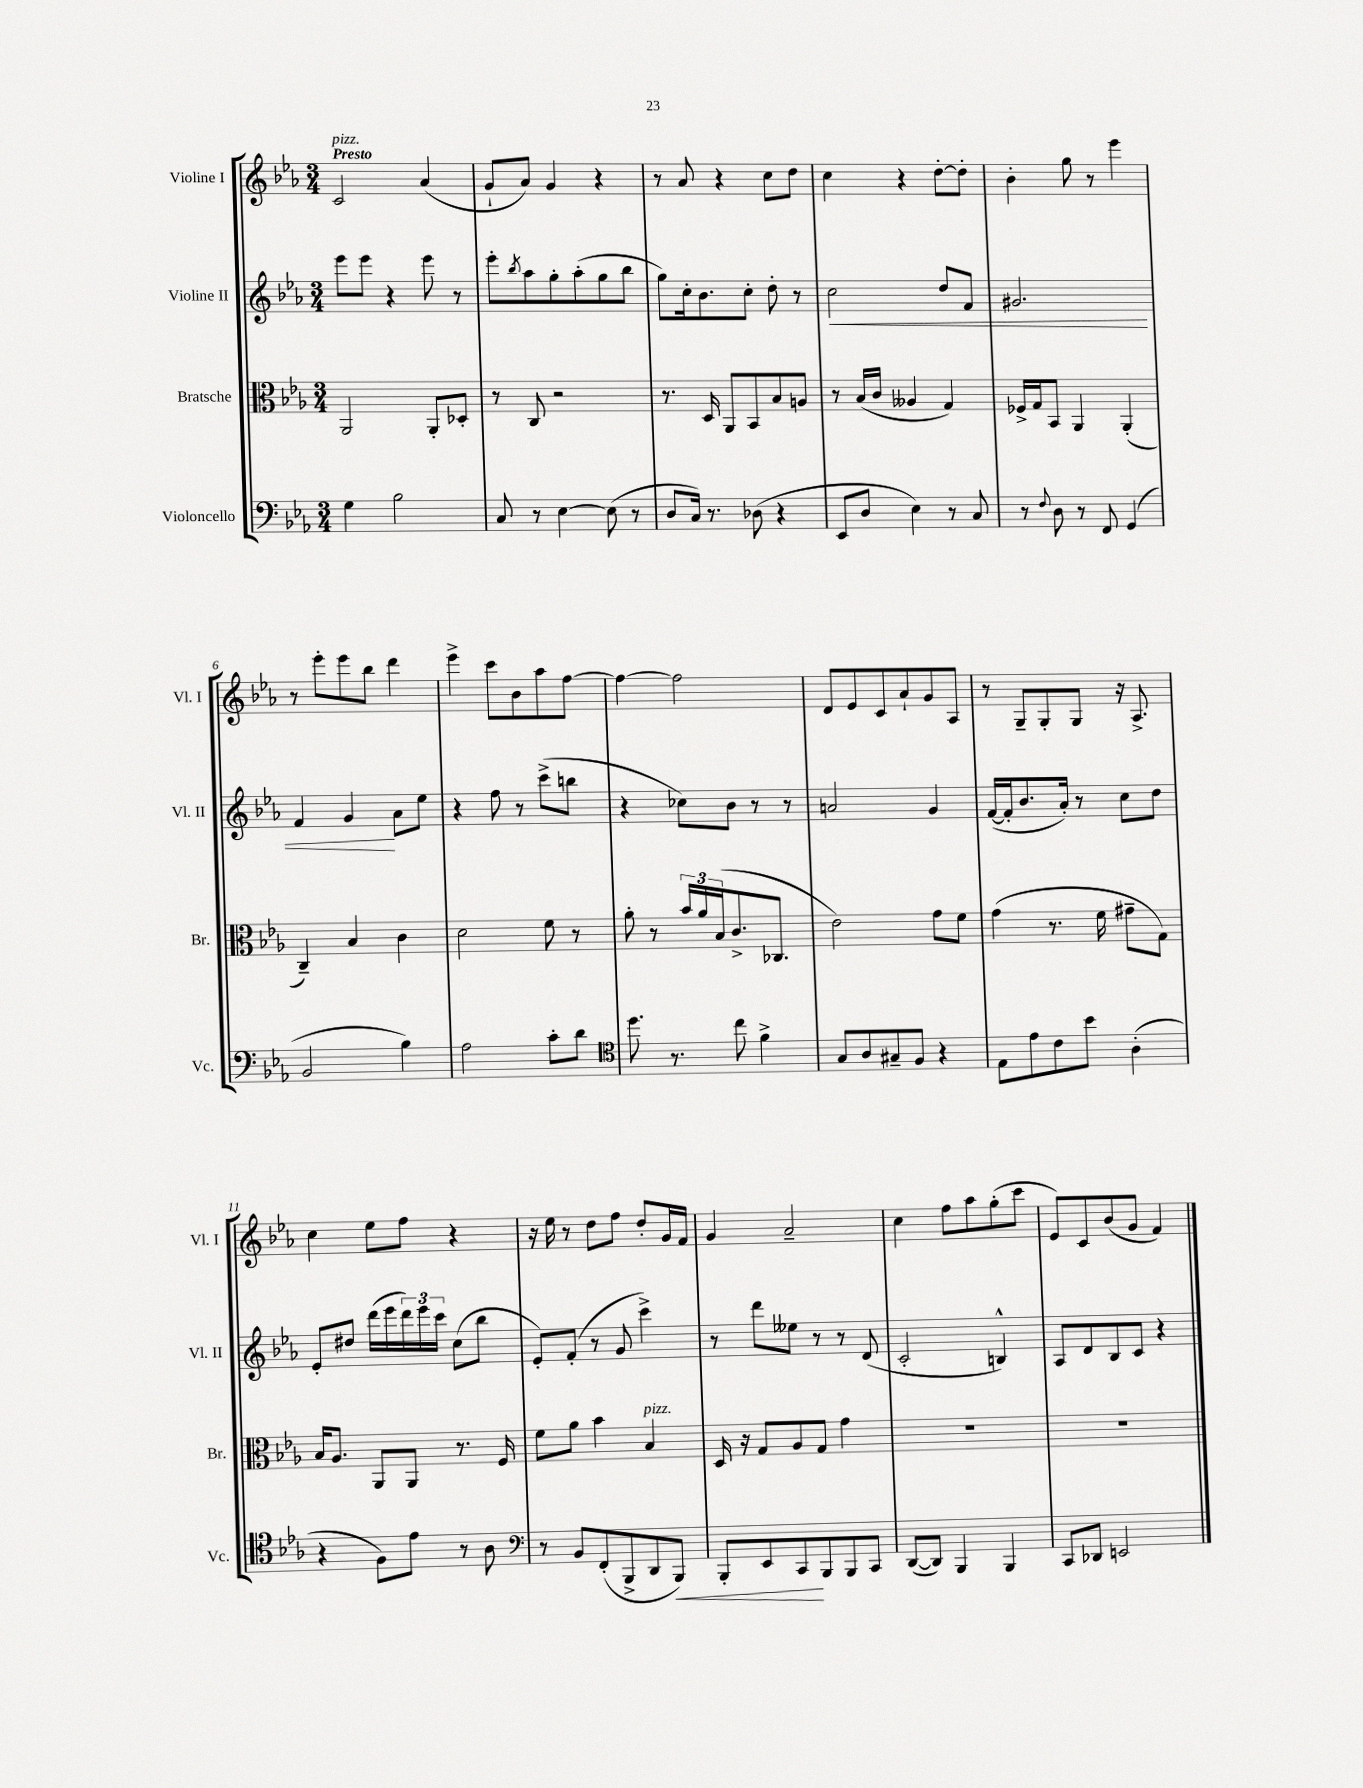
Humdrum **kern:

**kern	**kern	**kern	**kern
*staff4	*staff3	*staff2	*staff1
*clefF4	*clefC3	*clefG2	*clefG2
*k[b-e-a-]	*k[b-e-a-]	*k[b-e-a-]	*k[b-e-a-]
*M3/4	*M3/4	*M3/4	*M3/4
4G	2AA-	8eee-	2c
.	.	8eee-	.
2B-	.	4r	.
.	8AA-'	8eee-	(4a-
.	8D-'	8r	.
=	=	=	=
8C	8r	8eee-'	8g`
.	.	8qbb-	.
8r	8C	8aa-	8a-)
[4E-	2r	8gg'	4g
.	.	(8aa-'	.
(8E-]	.	8gg	4r
8r	.	8bb-	.
=	=	=	=
8D	8.r	8gg)	8r
16C)	.	16cc'	8a-
8.r	16D	8.b-	.
.	8AA-	.	4r
(8D-	8BB-	8cc'	.
4r	8B-	8dd'	8cc
.	8A	8r	8dd
=	=	=	=
8EE-	8r	2cc	4cc
8D	(16B-	.	.
.	16c	.	.
4E-)	4A--	.	4r
8r	4G)	8dd	[8dd'
8C	.	8f	8dd']
=	=	=	=
8r	16F-^	2.g#	4b-'
.	16G	.	.
8qqF	.	.	.
8D	8BB-	.	.
8r	4AA-	.	8gg
8FF	.	.	8r
(4GG	(4AA-'	.	4eee-
=	=	=	=
2BB-	4C~)	4f	8r
.	.	.	8eee-'
.	4B-	4g	8eee-
.	.	.	8bb-
4B-)	4c	8a-	4ddd
.	.	8ee-	.
=	=	=	=
2A-	2d	4r	4eee-^
.	.	8ff	8ccc
.	.	8r	8b-
8c'	8f	(8ccc^	8aa-
8d	8r	8bb	[8ff
=	=	=	=
*clefC4	*	*	*
8.dd	8a-'	4r	4ff_
.	8r	.	.
8.r	.	.	.
.	24b-	8cc-)	2ff]
.	24a-	.	.
.	(24B-	.	.
8cc	8.c^	8b-	.
4f^	.	8r	.
.	8.C-	.	.
.	.	8r	.
=	=	=	=
8G	2e-)	2a	8d
8A-	.	.	8e-
8G#~	.	.	8c
8F	.	.	8a-`
4r	8g	4g	8g
.	8f	.	8A-
=	=	=	=
8E-	(4g	([16f	8r
.	.	16f']	.
8e-	.	8.b-	8G~
8c	8.r	.	8G'
.	.	16a-')	.
8b-	.	8r	8G
.	16f	.	.
(4A-'	8g#~	8cc	16r
.	.	.	8.A-^
.	8G)	8dd	.
=	=	=	=
4r	16B-	8e-'	4cc
.	8.A-	.	.
.	.	8dd#	.
8F)	8AA-	(16ddd	8ee-
.	.	16eee-	.
8e-	8AA-	24ddd)	8ff
.	.	24eee-	.
.	.	24ccc	.
8r	8.r	(8cc	4r
8A-	.	8bb-	.
.	16F	.	.
=	=	=	=
*clefF4	*	*	*
8r	8f	8e-')	16r
.	.	.	16ee-
8BB-	8a-	(8f'	8r
(8FF'	4b-	8r	8dd
8BBB-^	.	8g	8ff
8DD	4B-	4ccc^)	8dd'
8BBB-)	.	.	16g
.	.	.	16f
=	=	=	=
8BBB-'	16D	8r	4g
.	16r	.	.
8EE-	8G	8ddd	.
8CC	8A-	8ee--	2a-~
8BBB-	8G	8r	.
8BBB-	4g	8r	.
8CC	.	(8d	.
=	=	=	=
([8DD	2.r	2c'	4cc
8DD])	.	.	.
4BBB-	.	.	8ff
.	.	.	8aa-
4BBB-	.	4B^^)	(8gg'
.	.	.	8ccc
=	=	=	=
8CC	2.r	8A-	8e-)
8DD-	.	8d	8c
2EE	.	8B-	(8b-
.	.	8c	8g
.	.	4r	4f)
==	==	==	==
*-	*-	*-	*-
